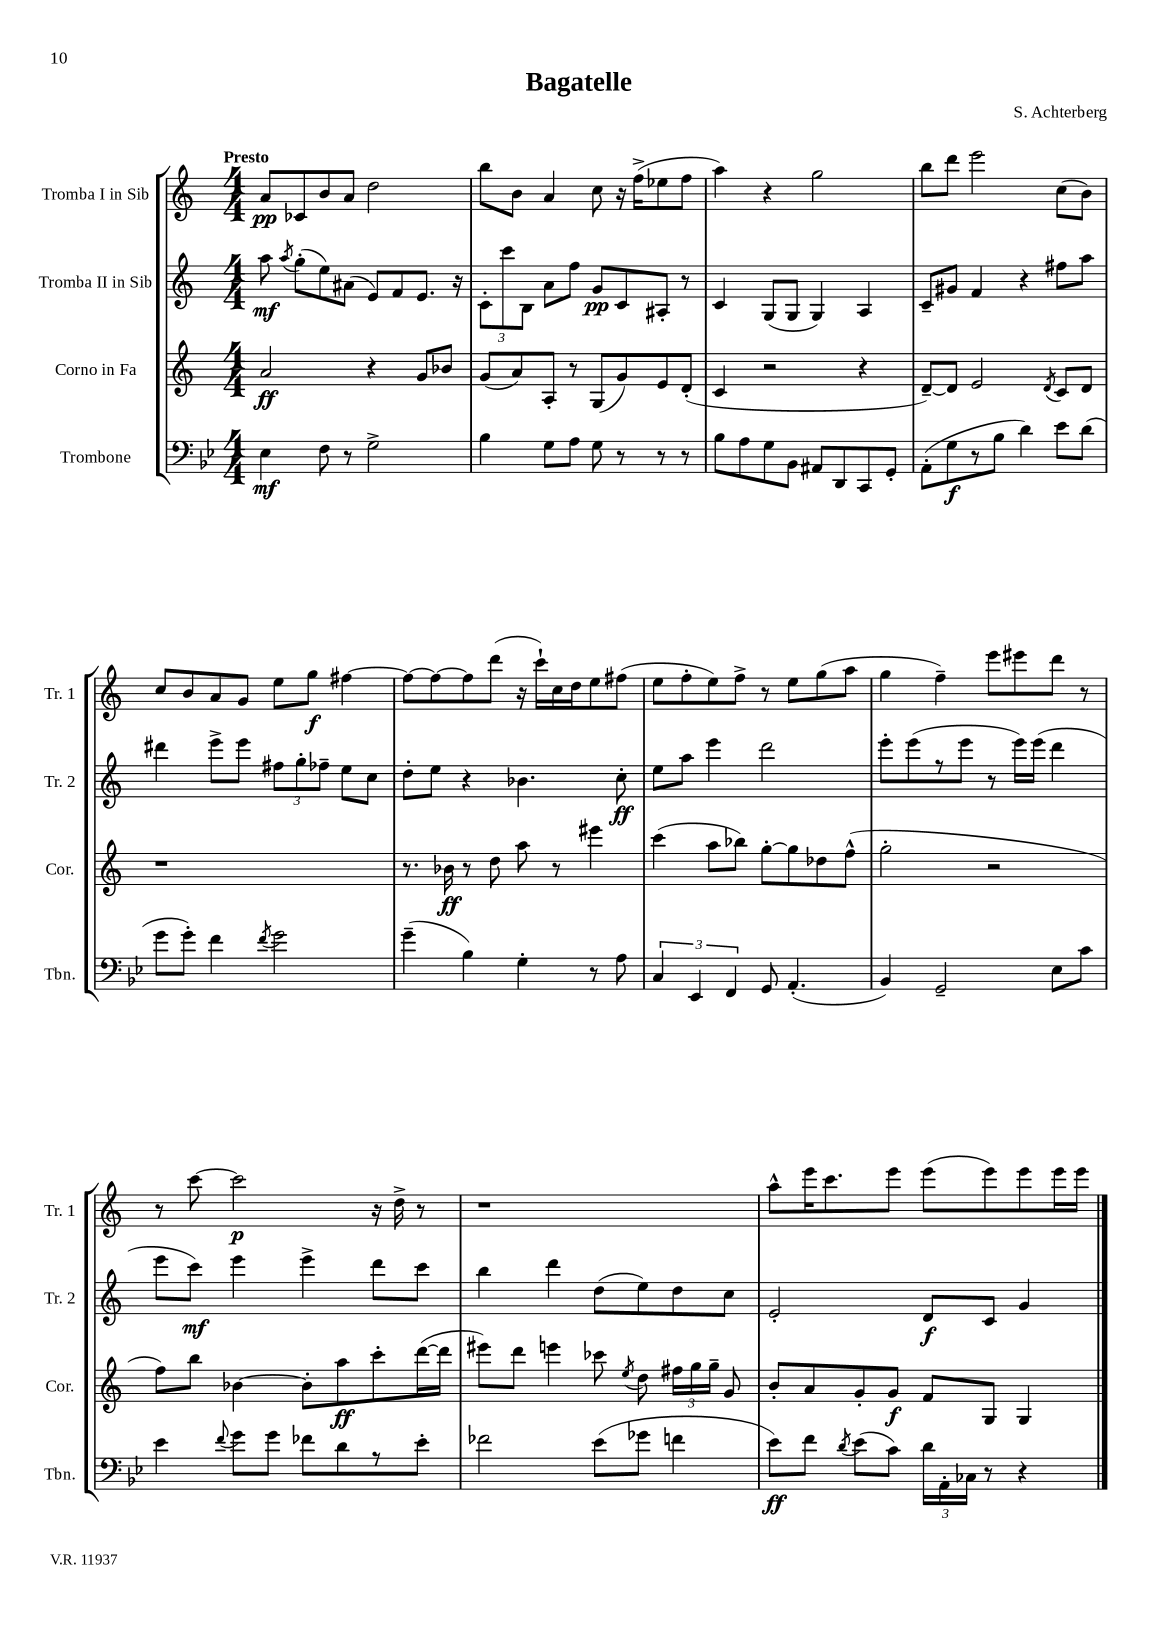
\header { title = "Bagatelle" composer = "S. Achterberg" }
<<
\new StaffGroup <<
\new Staff = "s0" \with { instrumentName = "Tromba I in Sib" shortInstrumentName = "Tr. 1" } {
    \clef treble \key c \major \numericTimeSignature \time 4/4 \tempo "Presto"
    \autoBeamOff a'8[\pp ces'8 b'8 a'8] d''2 |
    b''8[ b'8] a'4 c''8 r16 f''16[->( ees''8 f''8] |
    a''4) r4 g''2 |
    b''8[ d'''8] e'''2 c''8[( b'8]) |
    c''8[ b'8 a'8 g'8] e''8[ g''8]\f fis''4~ |
    fis''8[~ fis''8~ fis''8 d'''8]( r16 c'''16[-!) c''16 d''16 e''8 fis''8]( |
    e''8[ f''8-. e''8) f''8]-> r8 e''8[ g''8( a''8] |
    g''4 f''4--) e'''8[ eis'''8 d'''8] r8 |
    r8 c'''8~ c'''2\p r16 d''16-> r8 |
    r1 |
    a''8[-^ e'''16 c'''8. e'''8] e'''8[( e'''8) e'''8 e'''16 e'''16] \bar "|." |
}
\new Staff = "s1" \with { instrumentName = "Tromba II in Sib" shortInstrumentName = "Tr. 2" } {
    \clef treble \key c \major \numericTimeSignature \time 4/4
    \autoBeamOff a''8\mf \acciaccatura { a''8 } g''8[-.( e''8) ais'8]( e'8[) f'8 e'8.] r16 |
    \tuplet 3/2 { c'8[-. c'''8 b8] } a'8[ f''8] g'8[\pp c'8 ais8]-. r8 |
    c'4 g8[( g8] g4) a4 |
    c'8[-- gis'8] f'4 r4 fis''8[ a''8] |
    dis'''4 e'''8[-> e'''8] \tuplet 3/2 { fis''8[ g''8-. fes''8]-- } e''8[ c''8] |
    d''8[-. e''8] r4 bes'4. c''8-.\ff |
    e''8[ a''8] e'''4 d'''2 |
    e'''8[-. e'''8( r8 e'''8] r8 e'''16[) e'''16]( d'''4 |
    e'''8[ c'''8]\mf) e'''4 e'''4-> d'''8[ c'''8] |
    b''4 d'''4 d''8[( e''8) d''8 c''8] |
    e'2-. d'8[\f c'8] g'4 \bar "|." |
}
\new Staff = "s2" \with { instrumentName = "Corno in Fa" shortInstrumentName = "Cor." } {
    \clef treble \key c \major \numericTimeSignature \time 4/4
    \autoBeamOff a'2\ff r4 g'8[ bes'8] |
    g'8[( a'8) a8]-. r8 g8[( g'8) e'8 d'8]-.( |
    c'4 r2 r4 |
    d'8[~--) d'8] e'2 \acciaccatura { d'8 } c'8[ d'8] |
    r1 |
    r8. bes'16\ff r8 d''8 a''8 r8 eis'''4 |
    c'''4( a''8[ bes''8]) g''8[~-. g''8 des''8 f''8]-^( |
    g''2-. r2 |
    f''8[) b''8] bes'4~ bes'8[-. a''8\ff c'''8-. d'''16~( d'''16] |
    eis'''8[) d'''8] e'''4 ces'''8 \acciaccatura { e''8 } d''8 \tuplet 3/2 { fis''16[ g''16 g''16]-- } g'8 |
    b'8[-. a'8 g'8-. g'8]\f f'8[ g8] g4 \bar "|." |
}
\new Staff = "s3" \with { instrumentName = "Trombone" shortInstrumentName = "Tbn." } {
    \clef bass \key bes \major \numericTimeSignature \time 4/4
    \autoBeamOff ees4\mf f8 r8 g2-> |
    bes4 g8[ a8] g8 r8 r8 r8 |
    bes8[ a8 g8 bes,8] ais,8[ d,8 c,8 g,8]-. |
    a,8[-.( g8\f r8 bes8] d'4) ees'8[ d'8]( |
    g'8[ g'8]-.) f'4 \acciaccatura { f'8 } g'2 |
    g'4--( bes4) g4-. r8 a8 |
    \tuplet 3/2 { c4 ees,4 f,4 } g,8 a,4.-.( |
    bes,4) g,2-- ees8[ c'8] |
    ees'4 \appoggiatura { f'8 } g'8[ g'8] fes'8[ d'8 r8 ees'8]-. |
    fes'2 ees'8[( ges'8] f'4 |
    ees'8[\ff) f'8] \acciaccatura { d'8 } ees'8[( c'8]) \tuplet 3/2 { d'16[ a,16-. ces16] } r8 r4 \bar "|." |
}
>>
>>
\layout { \context { \Score \remove "Bar_number_engraver" } }
